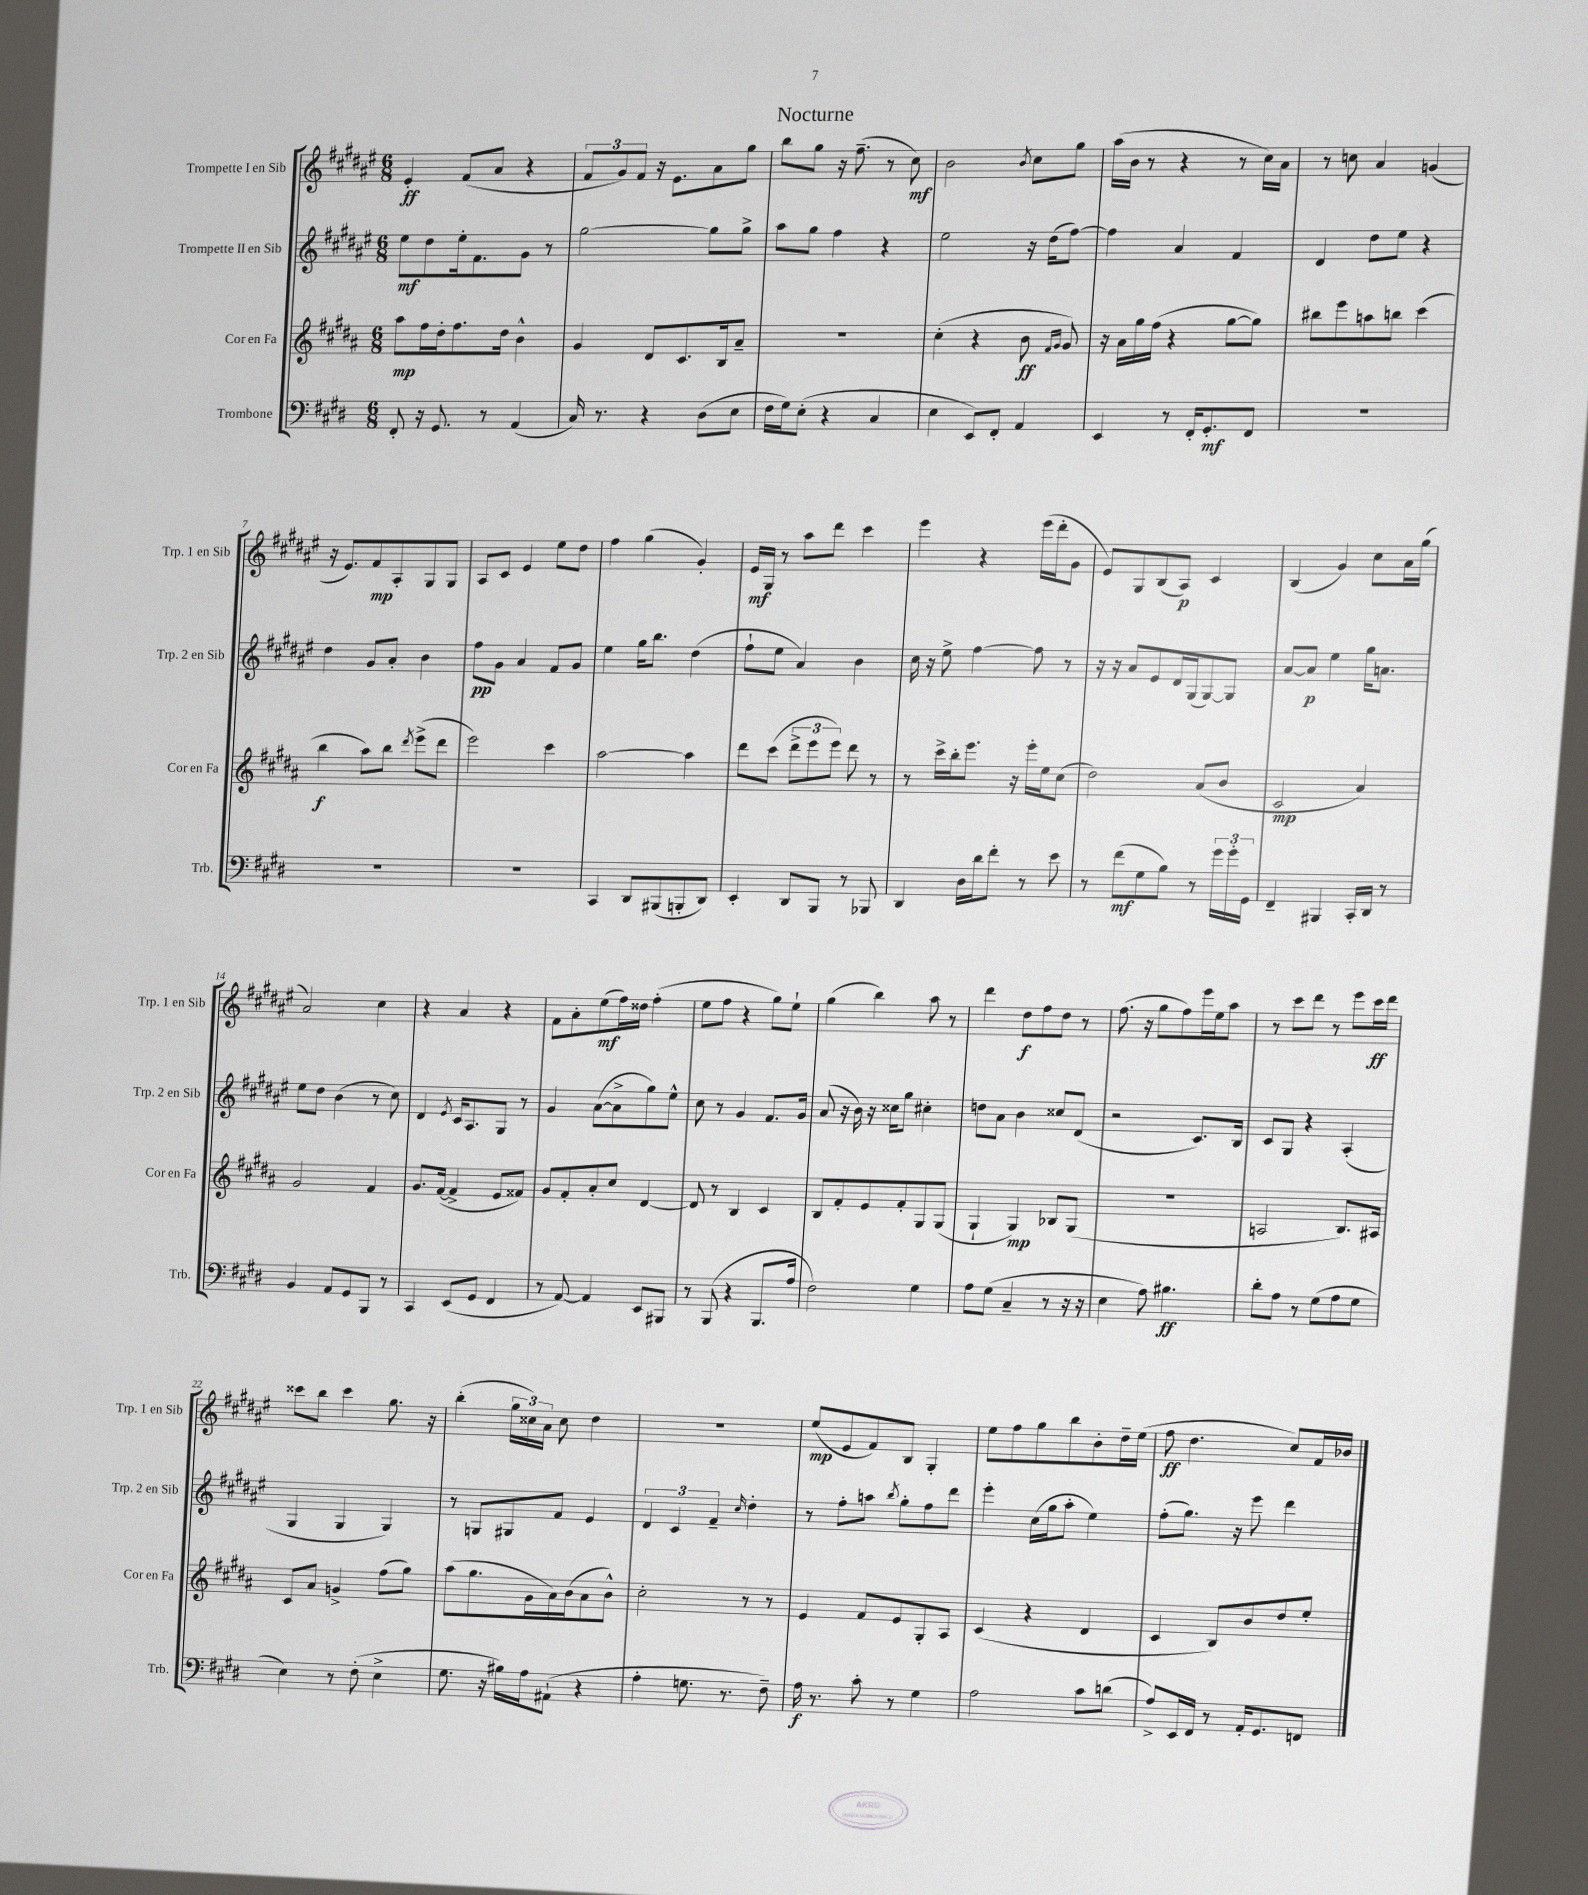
\header { title = "Nocturne" }
<<
\new StaffGroup <<
\new Staff = "s0" \with { instrumentName = "Trompette I en Sib" shortInstrumentName = "Trp. 1 en Sib" } {
    \clef treble \key fis \major \numericTimeSignature \time 6/8
    \autoBeamOff eis'4-.\ff fis'8[( ais'8] r4 |
    \tuplet 3/2 { fis'8[ gis'8) fis'8] } r16 eis'8.[ ais'8 gis''8] |
    b''8[ gis''8] r16 fis''8.--( r8 cis''8\mf) |
    b'2 \acciaccatura { b'8 } cis''8[ gis''8] |
    ais''16[( b'16] r8 r4 r8 cis''16[) ais'16] |
    r8 c''8 ais'4 g'4( |
    r16 eis'8.[) fis'8\mp ais8-. gis8 gis8] |
    ais8[ cis'8] eis'4 eis''8[ dis''8] |
    fis''4 gis''4( gis'4-.) |
    eis'16[\mf gis16] r8 ais''8[ dis'''8] cis'''4 |
    eis'''4 r4 eis'''16[( dis'''16-. gis'8] |
    eis'8[) gis8 b8( ais8]\p) cis'4 |
    b4( gis'4) cis''8[ ais'16 gis''16]( |
    ais'2) cis''4 |
    r4 ais'4 r4 |
    fis'8[ ais'8-. eis''8\mf( fis''16) disis''16] fis''4-.( |
    eis''8[ fis''8] r4 gis''8[) eis''8]-! |
    gis''4( b''4) ais''8 r8 |
    dis'''4 dis''8[\f fis''8 dis''8] r8 |
    fis''8.( r16 gis''8[ fis''8) eis'''16 eis''16 ais''8] |
    r8 cis'''8[ dis'''8] r8 eis'''8[ cis'''16\ff dis'''16] |
    cisis'''8[ b''8] cisis'''4 gis''8. r16 |
    b''4-.( \tuplet 3/2 { gis''16[ cisis''16) ais'16] } cisis''8 dis''4 |
    R2. |
    eis''8[\mp( eis'8 fis'8) b8] gis4-. |
    eis''8[ fis''8 gis''8 b''8 b'8-. dis''16-- eis''16]( |
    fis''8\ff dis''4. cis''8[) fis'16 bes'16] \bar "|." |
}
\new Staff = "s1" \with { instrumentName = "Trompette II en Sib" shortInstrumentName = "Trp. 2 en Sib" } {
    \clef treble \key fis \major \numericTimeSignature \time 6/8
    \autoBeamOff eis''8[\mf dis''8 eis''16-. fis'8. gis'8] r8 |
    gis''2~ gis''8[ gis''8]-> |
    ais''8[ gis''8] fis''4 r4 |
    eis''2 r16 dis''16[( fis''8]~) |
    fis''4 ais'4 fis'4 |
    dis'4 dis''8[ eis''8] r4 |
    dis''4 gis'8[ ais'8]-. b'4 |
    fis''8[\pp gis'8] ais'4 fis'8[ gis'8] |
    eis''4 gis''16[ b''8.] dis''4( |
    fis''8[-! eis''8] ais'4) b'4 |
    cis''16 r16 eis''8-> fis''4~ fis''8 r8 |
    r16 r16 ais'8[ eis'8 dis'16 gis16( gis8~) gis8] |
    ais'8[~ ais'8]\p eis''4 gis''16[ a'8.] |
    eis''8[ dis''8] b'4( r8 cis''8) |
    dis'4 \acciaccatura { eis'8 } cis'16[ ais8. gis8] r8 |
    gis'4 ais'8[~( ais'8-> gis''8) eis''8]-^ |
    cis''8 r8 gis'4 fis'8.[ gis'16] |
    ais'8( r16 b'16) r16 cisis''16[ gis''8] cis''4-. |
    d''8[ ais'8] b'4 cisis''8[ dis'8]( |
    r2 cis'8.[) b16] |
    cis'8[ gis8] r4 ais4-.( |
    gis4 gis4 gis4) |
    r8 g8[ gis8 fis'8] eis'4 |
    \tuplet 3/2 { dis'4 cis'4 fis'4-- } \grace { cis''16 } dis''4-. |
    r8 fis''8[-. a''8] \acciaccatura { b''8 } gis''8[-. fis''8 dis'''8] |
    eis'''4-. cis''16[( gis''16 ais''8]-. eis''4) |
    fis''8[-.( gis''8.]) r16 eis'''8 dis'''4 \bar "|." |
}
\new Staff = "s2" \with { instrumentName = "Cor en Fa" shortInstrumentName = "Cor en Fa" } {
    \clef treble \key b \major \numericTimeSignature \time 6/8
    \autoBeamOff ais''8[\mp fis''16 dis''16-. fis''8. dis''16] b'4-^ |
    gis'4 dis'8[ cis'8. b16 ais'8]-- |
    R2. |
    cis''4-.( r4 b'8\ff \grace { fis'16[ gis'16] } gis'8) |
    r16 ais'16[ gis''16 fis''16]( r4 gis''8[~ gis''8]) |
    bis''8[ e'''8 a''8 b''8] cis'''4( |
    b''4\f ais''8[) b''8] \acciaccatura { dis'''8 } e'''8[->( dis'''8] |
    e'''2) cis'''4 |
    ais''2~ ais''4 |
    dis'''8[ cis'''8]( \tuplet 3/2 { dis'''8[-> e'''8 e'''8]) } dis'''8 r8 |
    r8 cis'''16[-> b''16-. e'''8.] r16 e'''16[-. e''16 cis''8]( |
    dis''2) ais'8[( b'8] |
    cis'2\mp ais'4) |
    gis'2 fis'4 |
    gis'8.[ fis'16]~( fis'4-> e'8[ fisis'8]) |
    gis'8[ fis'8-. ais'8-. cis''8] dis'4~ |
    dis'8 r8 b4 cis'4 |
    b8[ fis'8-. e'8 fis'8-. gis8 gis8]( |
    gis4-! gis4\mp) bes8[ gis8]( |
    R2. |
    a2 b8.[) ais16] |
    cis'8[ ais'8] g'4-> fis''8[( gis''8]) |
    ais''8[( gis''8. gis'16 ais'16) b'16( ais'8 b'8]-^) |
    cis''2-. r8 r8 |
    e'4 fis'8[ e'8 gis8-. ais8] |
    cis'4( r4 dis'4 |
    cis'4 b8[) b'8 dis''8 e''8]-. \bar "|." |
}
\new Staff = "s3" \with { instrumentName = "Trombone" shortInstrumentName = "Trb." } {
    \clef bass \key e \major \numericTimeSignature \time 6/8
    \autoBeamOff fis,8-. r16 gis,8. r8 a,4( |
    cis16) r8. r4 dis8[( e8] |
    fis16[ gis16) e8]-.( r4 cis4 |
    e4 e,8[) fis,8]-. a,4 |
    e,4 r8 fis,16[-. gis,8.-.\mf fis,8] |
    R2. |
    R2. |
    R2. |
    cis,4 dis,8[ bis,,8( b,,8-. dis,8]) |
    e,4-. dis,8[ b,,8] r8 bes,,8 |
    dis,4 dis16[ dis'16 fis'8]-. r8 e'8 |
    r8 fis'8[\mf( gis8 b8]) r8 \tuplet 3/2 { gis'16[ gis'16-. gis,16] } |
    fis,4-- bis,,4 cis,16[-. dis,16] r8 |
    b,4 a,8[ gis,8 b,,8] r8 |
    cis,4 e,8[( gis,8] fis,4 |
    r8 a,8~) a,4 e,8[ bis,,8] |
    r8 b,,8( r4 b,,8.[ a16] |
    fis2) gis4 |
    a8[ gis8]( cis4-- r8 r16 r16 |
    e4 a8) bis4.\ff |
    dis'8[-. a8] r8 gis8[( a8 gis8] |
    e4) r8 fis8-.( e4-> |
    gis8. r16 bis16[) a16 ais,8]-!( r4 |
    a4-. g8. r8. fis8--) |
    a16\f r8. cis'8-. r8 gis4 |
    a2 cis'8[ d'8]( |
    a8[->) e,16 fis,16] r8 a,16[-. gis,8. f,8] \bar "|." |
}
>>
>>
